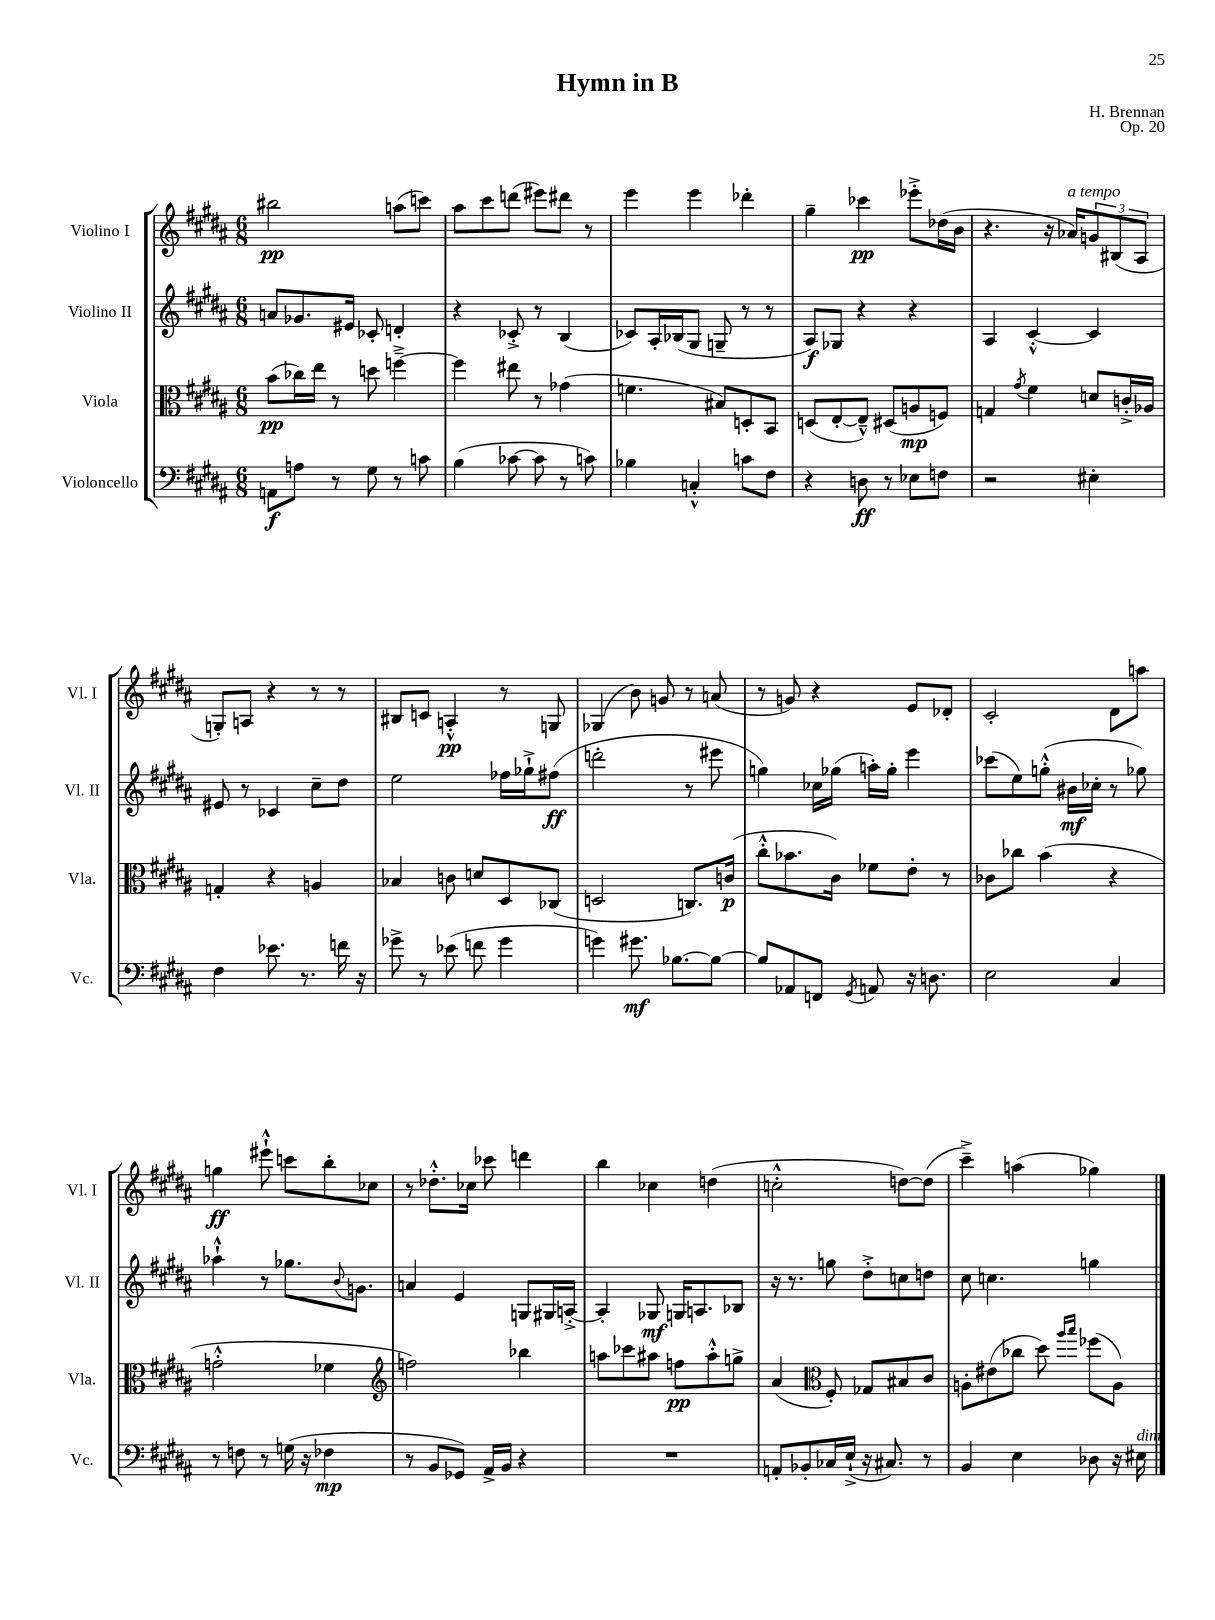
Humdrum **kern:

**kern	**dynam	**kern	**dynam	**kern	**dynam	**kern	**dynam
*part4	*part4	*part3	*part3	*part2	*part2	*part1	*part1
*staff4	*staff4	*staff3	*staff3	*staff2	*staff2	*staff1	*staff1
*I"Violoncello	*	*I"Viola	*	*I"Violino II	*	*I"Violino I	*
*I'Vc.	*	*I'Vla.	*	*I'Vl. II	*	*I'Vl. I	*
*clefF4	*	*clefC3	*	*clefG2	*	*clefG2	*
*k[f#c#g#d#a#]	*	*k[f#c#g#d#a#]	*	*k[f#c#g#d#a#]	*	*k[f#c#g#d#a#]	*
*M6/8	*	*M6/8	*	*M6/8	*	*M6/8	*
=1	=1	=1	=1	=1	=1	=1	=1
8AAn\L	f	(8b\L	pp	8an/L	.	2bb#X\	pp
8An\J	.	16cc-X\L)	.	8.g-X/	.	.	.
.	.	16ee\JJ	.	.	.	.	.
8r	.	8r	.	.	.	.	.
.	.	.	.	16e#X/Jk	.	.	.
8G#\	.	8ddn\	.	8c-X'/	.	.	.
8r	.	[4ffn~^\	.	4dn'/	.	(8aan\L	.
8cn\	.	.	.	.	.	8cccn\J)	.
=2	=2	=2	=2	=2	=2	=2	=2
(4B\	.	4ff\]	.	4r	.	8aa#\L	.
.	.	.	.	.	.	8ccc#\	.
[8c-X\	.	8ee#X\	.	8c-X'^/	.	(8dddn\J	.
8c-\]	.	8r	.	8r	.	8eee#X\L)	.
8r	.	(4g-X\	.	(4B/	.	8ddd#X\J	.
8cn\)	.	.	.	.	.	8r	.
=3	=3	=3	=3	=3	=3	=3	=3
4B-X\	.	4.fn\	.	8c-X/L)	.	4eee\	.
.	.	.	.	16A#'/L	.	.	.
.	.	.	.	(16B-X/J	.	.	.
4Cn'^^/	.	.	.	8G#/J	.	4eee\	.
.	.	8B#X/L)	.	8Gn~/	.	.	.
8cn\L	.	8Dn'/	.	8r	.	4ddd-X'\	.
8F#\J	.	8BB/J	.	8r	.	.	.
=4	=4	=4	=4	=4	=4	=4	=4
4r	.	(8Dn/L	.	8A#/L)	f	4gg#~\	.
.	.	[8E'/	.	8G-X/J	.	.	.
8Dn\	ff	8E~^^/J])	.	4r	.	4ccc-X\	pp
8r	.	(8D#X/L	.	.	.	.	.
8E-X\L	.	8An/	mp	4r	.	8eee-X'^\L	.
8Fn\J	.	8Fn/J)	.	.	.	(16dd-X\L	.
.	.	.	.	.	.	16b\JJ	.
=5	=5	=5	=5	=5	=5	=5	=5
2r	.	4Gn/	.	4A#/	.	4.r	.
.	.	8qg#/	.	.	.	.	.
.	.	4f#\	.	[4c#'^^/	.	.	.
.	.	.	.	.	.	16r	.
!	!	!	!	!	!	!LO:TX:a:i:t=a tempo	!
.	.	.	.	.	.	16a-X/KL)	.
4E#X'\	.	8dn/L	.	4c#/]	.	12gn/	.
.	.	.	.	.	.	(12B#X/	.
.	.	16cn'^/L	.	.	.	.	.
.	.	.	.	.	.	12A#/J	.
.	.	16A-X/JJ	.	.	.	.	.
!!LO:LB:g=z
=6	=6	=6	=6	=6	=6	=6	=6
4F#\	.	4Gn'/	.	8e#X/	.	8Gn'/L)	.
.	.	.	.	8r	.	8An/J	.
8.e-X\	.	4r	.	4c-X/	.	4r	.
8.r	.	.	.	.	.	.	.
.	.	4An/	.	8cc#~\L	.	8r	.
16fn\	.	.	.	8dd#\J	.	8r	.
16r	.	.	.	.	.	.	.
=7	=7	=7	=7	=7	=7	=7	=7
8g-X^\	.	4B-X/	.	2ee\	.	8B#X/L	.
8r	.	.	.	.	.	8cn/J	.
(8e-X\	.	8cn\	.	.	.	4An'^^/	pp
8fn\	.	8dn/L	.	.	.	.	.
4g-\	.	8D#/	.	16ff-X\LL	.	8r	.
.	.	.	.	16gg-X`^\J	.	.	.
.	.	(8C-X/J	.	(8ff#X\J	ff	8Gn/	.
=8	=8	=8	=8	=8	=8	=8	=8
4gn\)	.	2Dn/	.	2dddn'\	.	(4G-X/	.
8.g#X\	mf	.	.	.	.	8b\)	.
.	.	.	.	.	.	8gn/	.
[8.B-X\L	.	.	.	.	.	.	.
.	.	8.Cn/L)	.	8r	.	8r	.
8B-\J_	.	.	.	8eee#X\	.	(8an/	.
.	.	(16cn/Jk	p	.	.	.	.
=9	=9	=9	=9	=9	=9	=9	=9
8B-/L]	.	8cc#'^^\L	.	4ggn\)	.	8r	.
8AA-X/	.	8.b-X\	.	.	.	8gn/)	.
8FFn/J	.	.	.	16cc-X\LL	.	4r	.
.	.	16c#\Jk)	.	(16gg-X\JJ	.	.	.
8qGG#/	.	.	.	.	.	.	.
8AAn/	.	8f-X\L	.	16aan'\LL)	.	.	.
.	.	.	.	16gg-'\JJ	.	.	.
16r	.	8e'\J	.	4eee\	.	8e/L	.
8.Dn\	.	.	.	.	.	.	.
.	.	8r	.	.	.	8d-X'/J	.
=10	=10	=10	=10	=10	=10	=10	=10
2E\	.	8c-X\L	.	(8ccc-X\L	.	2c#'/	.
.	.	8cc-X\J	.	8ee\)	.	.	.
.	.	(4b\	.	(8ggn'^^\J	.	.	.
.	.	.	.	16b#X\LL	mf	.	.
.	.	.	.	16cc-X'\JJ	.	.	.
4C#/	.	4r	.	8r	.	8d#\L	.
.	.	.	.	8gg-X\)	.	8aan\J	.
!!LO:LB:g=z
=11	=11	=11	=11	=11	=11	=11	=11
8r	.	2gn'^^\	.	4aa-X`^^\	.	4ggn\	ff
8Fn\	.	.	.	.	.	.	.
8r	.	.	.	8r	.	8eee#X`^^\	.
(16Gn\	.	.	.	8.gg-X\L	.	8cccn\L	.
16r	.	.	.	.	.	.	.
4F-X\	mp	4f-X\	.	.	.	8bb'\	.
.	.	.	.	8qqb/	.	.	.
.	.	.	.	8.gn\J	.	.	.
.	.	.	.	.	.	8cc-X\J	.
=12	=12	=12	=12	=12	=12	=12	=12
*	*	*clefG2	*	*	*	*	*
8r	.	2ffn\)	.	4an/	.	8r	.
8BB/L	.	.	.	.	.	8.dd-X'^^\L	.
8GG-X/J)	.	.	.	4e/	.	.	.
.	.	.	.	.	.	16cc-X\Jk	.
16AA#^/LL	.	.	.	.	.	8ccc-X\	.
16BB/JJ	.	.	.	.	.	.	.
4r	.	4bb-X\	.	8Gn/L	.	4dddn\	.
.	.	.	.	16G#X/L	.	.	.
.	.	.	.	[16An'^/JJ	.	.	.
=13	=13	=13	=13	=13	=13	=13	=13
2.r	.	8aan\L	.	4A'/]	.	4bb\	.
.	.	8ccc-X\	.	.	.	.	.
.	.	8aa#X\J	.	8G-X/	mf	4cc-X\	.
.	.	8ffn\L	pp	16Gn/KL	.	.	.
.	.	.	.	8.An/	.	.	.
.	.	8aa#'^^\	.	.	.	(4ddn\	.
.	.	8ggn^\J	.	8B-X/J	.	.	.
=14	=14	=14	=14	=14	=14	=14	=14
8AAn'/L	.	(4a#/	.	16r	.	2ccn'^^\	.
.	.	.	.	8.r	.	.	.
8BB-X'/	.	.	.	.	.	.	.
*	*	*clefC3	*	*	*	*	*
16C-X/L	.	8F#'/)	.	8ggn\	.	.	.
(16E`^/JJ	.	.	.	.	.	.	.
16r	.	8G-X/L	.	8dd#'^\L	.	.	.
8.C#X/)	.	.	.	.	.	.	.
.	.	8B#X/	.	8ccn\	.	[8ddn\L)	.
8r	.	8c#/J	.	8ddn\J	.	(8dd\J]	.
=15	=15	=15	=15	=15	=15	=15	=15
4BB/	.	8An'\L	.	8cc#\	.	4ccc#~^\)	.
.	.	(8e#X\	.	4.ccn\	.	.	.
4E\	.	8cc-X\J	.	.	.	(4aan\	.
.	.	8dd#\)	.	.	.	.	.
.	.	16qqaa#/LL	.	.	.	.	.
.	.	16qqbb/JJ	.	.	.	.	.
8D-X\	.	(8ff-X\L	.	4ggn\	.	4gg-X\)	.
16r	.	8A\J)	.	.	.	.	.
!LO:TX:a:i:t=dim.	!	!	!	!	!	!	!
16E#X\	.	.	.	.	.	.	.
==	==	==	==	==	==	==	==
*-	*-	*-	*-	*-	*-	*-	*-
